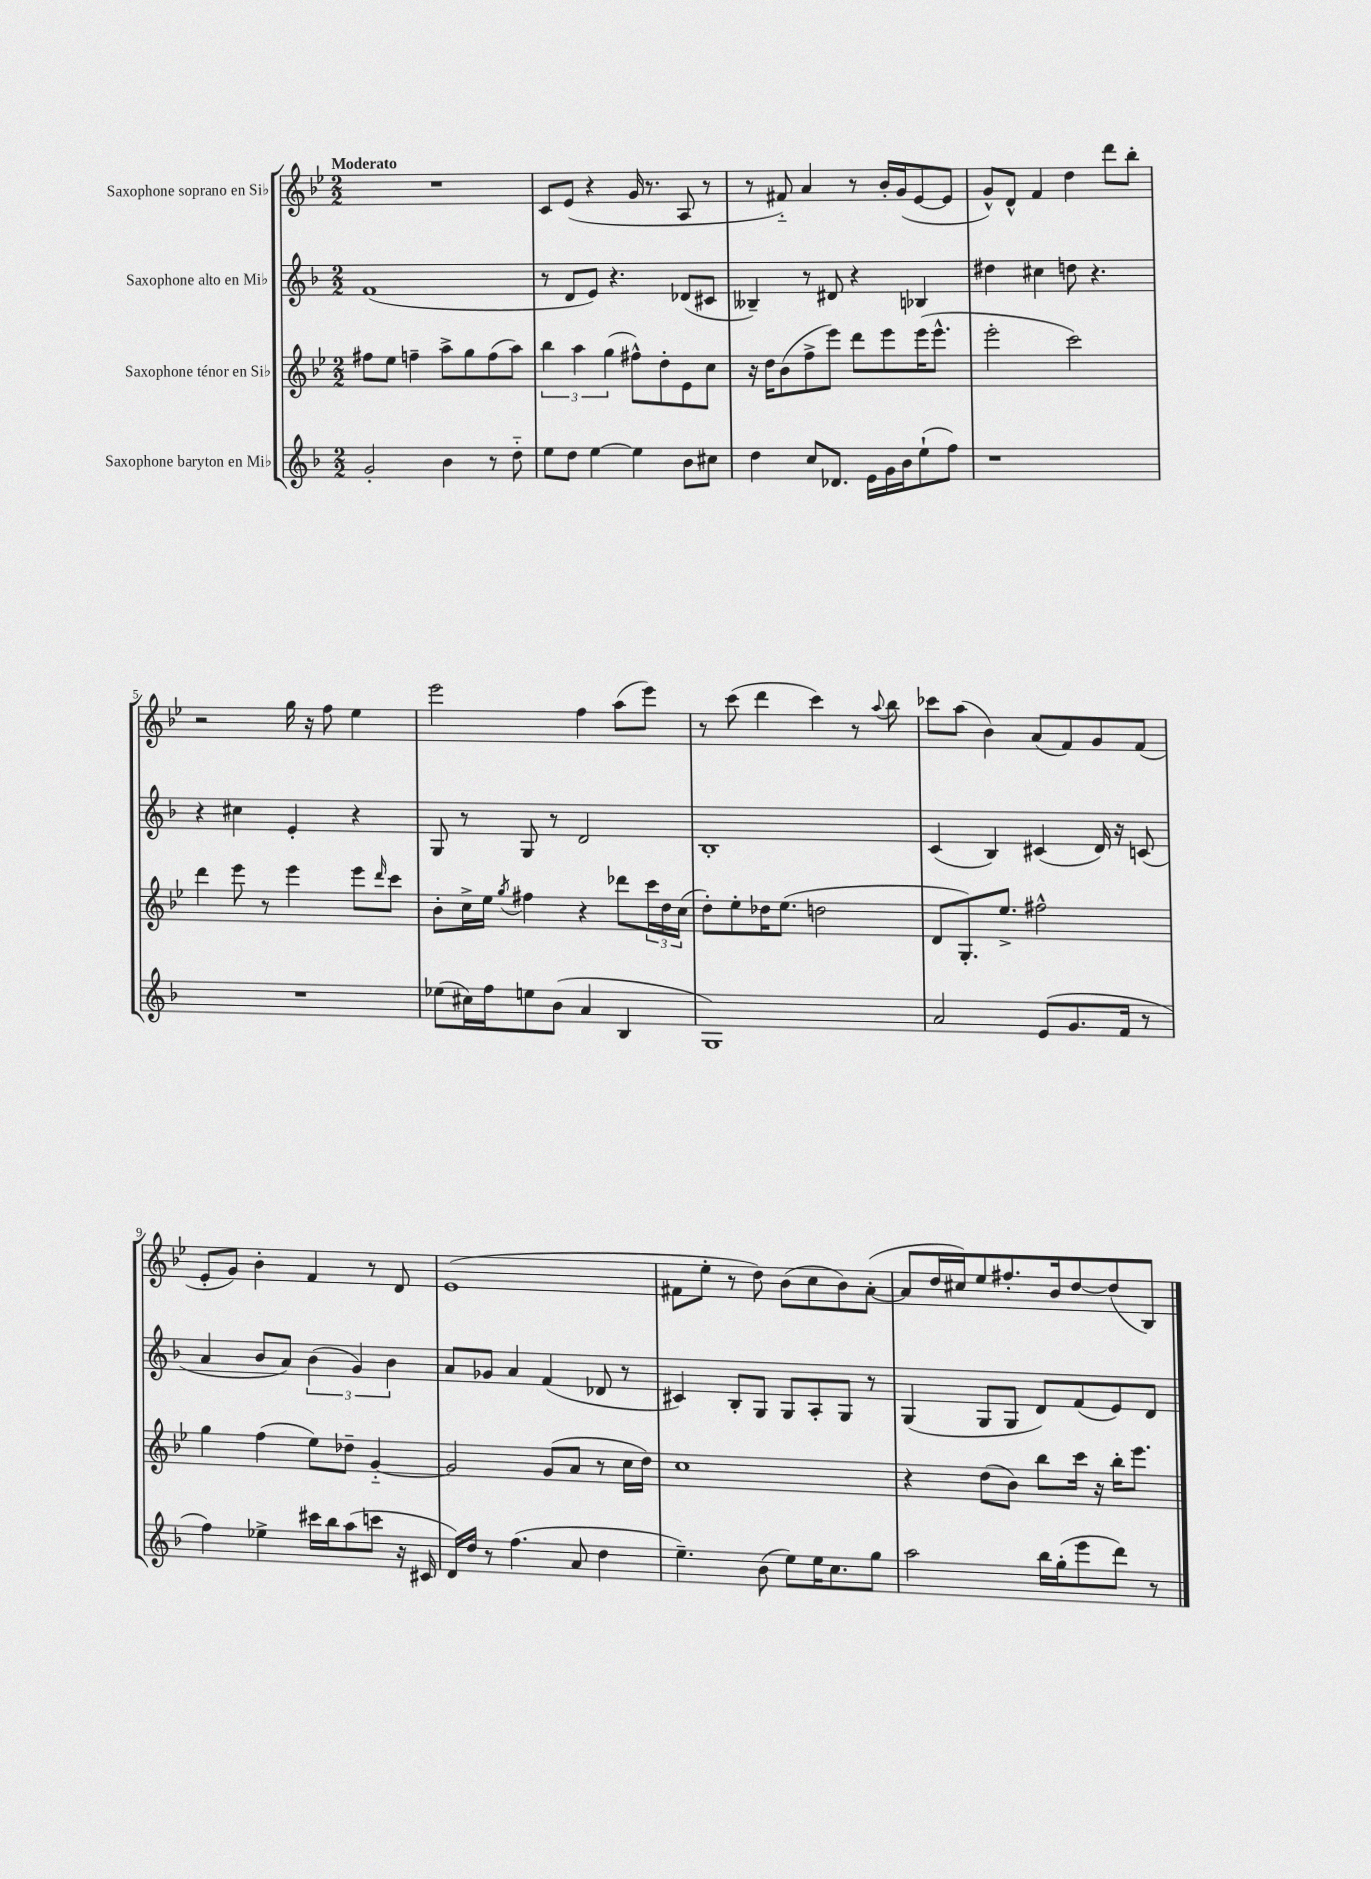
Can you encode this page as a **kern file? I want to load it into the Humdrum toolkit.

**kern	**kern	**kern	**kern
*part4	*part3	*part2	*part1
*staff4	*staff3	*staff2	*staff1
*I"Saxophone baryton en Mi♭	*I"Saxophone ténor en Si♭	*I"Saxophone alto en Mi♭	*I"Saxophone soprano en Si♭
*clefG2	*clefG2	*clefG2	*clefG2
*k[b-]	*k[b-e-]	*k[b-]	*k[b-e-]
*M2/2	*M2/2	*M2/2	*M2/2
=1	=1	=1	=1
!	!	!	!LO:TX:a:B:t=Moderato
2g'/	8ff#X\L	(1f	1r
.	8ee-\J	.	.
.	4ffn~\	.	.
4b-\	8aa^\L	.	.
.	8gg\	.	.
8r	(8ff\	.	.
8dd\	8aa\J)	.	.
=2	=2	=2	=2
8ee\L	6bb-\	8r	8c/L
8dd\J	.	8d/L	(8e-/J
.	6aa\	.	.
[4ee\	.	8e/J)	4r
.	(6gg\	.	.
.	.	4.r	.
4ee\]	8ff#X^^\L)	.	16g/
.	.	.	8.r
.	8dd'\	.	.
8b-\L	8e-\	(8d-X/L	8A/
8cc#X\J	8cc\J	8c#X/J	8r
=3	=3	=3	=3
4dd\	16r	4B--X~/)	8r
.	16dd\KL	.	.
.	(8b-\	.	8f#X/)
8cc/L	8ff^\	8r	4a/
8.d-X/J	8eee-\J)	8d#X/	.
.	8ddd\L	4r	8r
16e\LL	.	.	.
16g\	8eee-\	.	16b-'/LL
16b-\J	.	.	(16g/J
(8ee`\	(16eee-\K	4B-X/	[8e-/
.	8.eee-^^\J	.	.
8ff\J)	.	.	8e-/J]
=4	=4	=4	=4
1r	2eee-'\	4dd#X\	8g^^/L)
.	.	.	8d^^/J
.	.	4cc#X\	4f/
.	2ccc\)	8ddn\	4dd\
.	.	4.r	.
.	.	.	8ddd\L
.	.	.	8bb-'\J
!!LO:LB:g=z
=5	=5	=5	=5
1r	4ddd\	4r	2r
.	8eee-\	4cc#X\	.
.	8r	.	.
.	4eee-\	4e'/	16gg\
.	.	.	16r
.	.	.	8ff\
.	8eee-\L	4r	4ee-\
.	16qqddd/	.	.
.	8ccc\J	.	.
=6	=6	=6	=6
(8ee-X\L	8b-'\L	8G/	2eee-\
16cc#X\L)	16cc^\L	8r	.
16ff\J	16ee-\JJ	.	.
.	8qgg/	.	.
8een\	4ff#X\	8G/	.
(8b-\J	.	8r	.
4a/	4r	2d/	4ff\
4B-/	8ddd-X\L	.	(8aa\L
.	24ccc\L	.	8eee-\J)
.	24dd\	.	.
.	(24cc\JJ	.	.
=7	=7	=7	=7
1G)	8dd'\L)	1B-'	8r
.	8ee-'\	.	(8ccc\
.	16dd-X\K	.	4ddd\
.	(8.ee-\J	.	.
.	2ddn\	.	4ccc\)
.	.	.	8r
.	.	.	8qqaa/
.	.	.	8bb-\
=8	=8	=8	=8
2a/	8d/L	(4c/	8ccc-X\L
.	8.G'/)	.	(8aa\J
.	.	4B-/)	4b-\)
.	8.ee-^/J	.	.
(8e/L	2ff#X^^\	(4c#X/	(8a/L
8.g/	.	.	8f/)
.	.	16d/)	8g/
16f/Jk	.	16r	.
8r	.	(8cn/	(8f/J
!!LO:LB:g=z
=9	=9	=9	=9
4ff\)	4gg\	4a/	8e-'/L
.	.	.	8g/J)
4ee-X^\	(4ff\	8b-/L	4b-'\
.	.	8a/J)	.
16ccc#X\LL	8ee-\L)	(6b-\	4f/
16bb-\J	.	.	.
(8aa\	8dd-X~\J	.	.
.	.	6g/)	.
8cccn\J	[4g/	.	8r
.	.	6b-\	.
16r	.	.	8d/
16c#X/	.	.	.
=10	=10	=10	=10
16d/LL)	2g/]	8a/L	(1e-
16dd/JJ	.	.	.
8r	.	8g-X/J	.
(4.ff\	.	4a/	.
.	(8g/L	(4f/	.
8a/	8a/J	.	.
4dd\	8r	8d-X/	.
.	16cc\LL	8r	.
.	16dd\JJ)	.	.
=11	=11	=11	=11
4.ee~\)	1cc	4c#X/)	8f#X\L
.	.	.	8ee-'\J
.	.	8B-'/L	8r
(8b-\	.	8G/J	8dd\)
8ee\L)	.	8G/L	(8b-\L
16ee\K	.	8A'/	8cc\
8.cc\	.	.	.
.	.	8G/J	8b-\)
8gg\J	.	8r	([8a'\J
=12	=12	=12	=12
2aa\	4r	(4G/	8a/L]
.	.	.	16dd/L
.	.	.	16cc#X/J)
.	(8dd\L	8G/L	8ee-/
.	8b-\J)	8G/J	8.ff#X'/
16bb-\LL	8bb-\L	8d/L)	.
(16gg'\J	.	.	16b-/k
8eee\	16ccc\Jk	(8f/	[8dd/
.	16r	.	.
8ddd\J)	16bb-'\KL	8e/)	(8dd/]
.	8.eee-\J	.	.
8r	.	8d/J	8B-/J)
==	==	==	==
*-	*-	*-	*-
